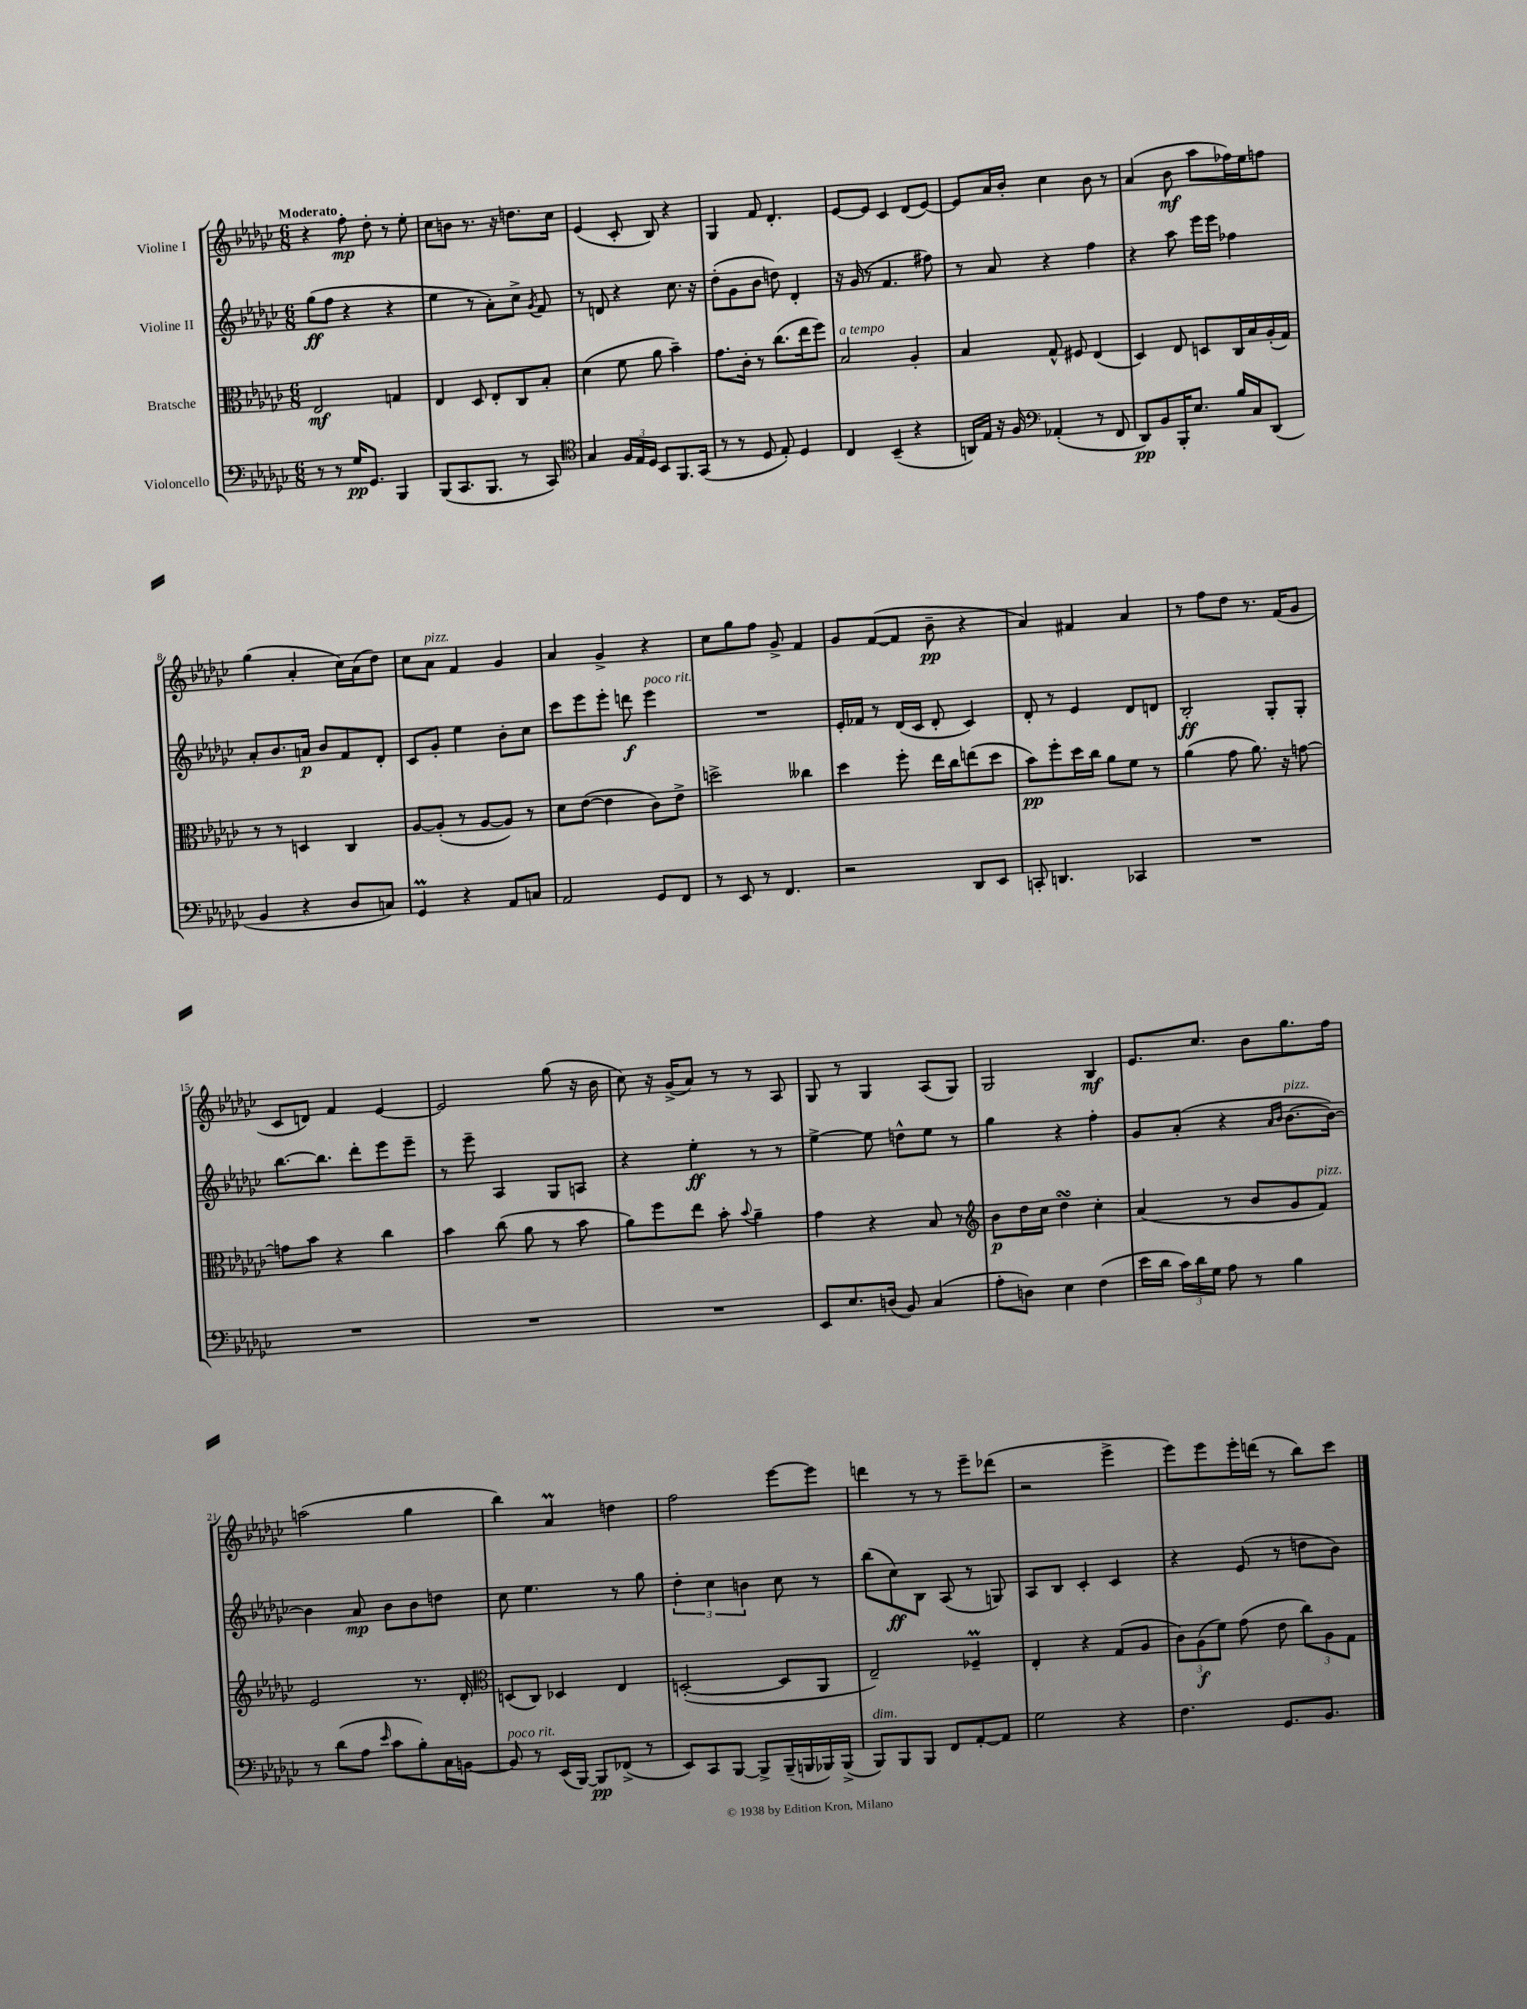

**kern	**kern	**kern	**kern
*staff4	*staff3	*staff2	*staff1
*clefF4	*clefC3	*clefG2	*clefG2
*k[b-e-a-d-g-c-]	*k[b-e-a-d-g-c-]	*k[b-e-a-d-g-c-]	*k[b-e-a-d-g-c-]
*M6/8	*M6/8	*M6/8	*M6/8
8r	2E-	(8gg-	4r
8r	.	8ff	.
16G-	.	4r	8ff'
8.GG-	.	.	.
.	.	.	8dd-'
4BBB-	4G	4r	8r
.	.	.	8ee-'
=	=	=	=
(8BBB-	4E-	4ee-	8cc-
8.CC-	.	.	8b
.	8D-	8r	8.r
8.BBB-	.	.	.
.	8E-'	8a-')	.
.	.	.	16r
8r	8C-	8cc-^	8.dd
.	.	8qg-	.
8CC-)	8B-'	8f	.
.	.	.	16cc-
=	=	=	=
*clefC4	*	*	*
4G-	(4d-	8r	(4e-
.	.	8d	.
24F	8f	4r	8c-'
24E-	.	.	.
24D-	.	.	.
8BB-	8a-	.	8B-)
8.FF	4b-~)	8.cc-	4r
(16GG-	.	16r	.
=	=	=	=
8r	8.g-	(8dd-'	4G-
8r	.	8g-	.
.	16c-'	.	.
8D-	8r	8b-	8f
8E-')	(8.cc-	8dd)	4.d-'
4D-	.	4d-'	.
.	16ee-	.	.
.	8ff)	.	.
=	=	=	=
4C-	2B-	16r	[8e-
.	.	(16g-	.
.	.	8r	8e-]
(4BB-~	.	4.f	4c-
4r	4A-'	.	(8d-
.	.	8ff#)	[8e-)
=	=	=	=
16AA)	4B-	8r	8e-]
16E-	.	.	.
16r	.	8a-	16a-
16F	.	.	16b-'
*clefF4	*	*	*
(4AA-'	8G-^^	4r	4cc-
.	8F#	.	.
8r	(4E-	4ff	8b-
8FF	.	.	8r
=	=	=	=
8DD-)	4D-)	4r	(4a-
8BB-	.	.	.
16BBB-'	8E-	8aa-	8b-
8.E-	.	.	.
.	8D	16eee-	8aa-
.	.	16eee-	.
16B-	16C-	4ff-	16ff-)
16C-	16B-	.	16ee-
(8DD-	(16A-'	.	8ff
.	16G-)	.	.
=	=	=	=
4BB-	8r	8a-'	(4gg-
.	8r	8.b-	.
4r	4D	.	4a-'
.	.	16a	.
.	.	8b-	.
8D-	4C-	8f	16cc-)
.	.	.	(16a-
8C)	.	8d-'	8dd-)
=	=	=	=
4GG-	[8A-	8c-	8cc-
.	(8A-']	8g-'	8a-
4r	8r	4ee-	4f
.	[8A-	.	.
8AA-	8A-])	8b-'	4g-
8C	8r	8cc-	.
=	=	=	=
2AA-	8d-	8ccc-	4a-
.	([8e-	8eee-	.
.	4e-]	8eee-'	4g-^
.	.	8ddd	.
8GG-	8c-)	4eee-	4r
8FF	8e-^	.	.
=	=	=	=
8r	2dd^	2.r	8cc-
8EE-	.	.	8gg-
8r	.	.	8ff
4.FF	.	.	8g-^
.	4cc--	.	4f
=	=	=	=
2r	4dd-	16e-'	8g-
.	.	16f-	.
.	.	8r	([8f
.	8ff'	(16d-	8f]
.	.	16c-	.
.	16ee-	8d-'	8b-~
.	16cc-	.	.
8DD-	(8ee	4c-)	4r
8EE-	8dd-	.	.
=	=	=	=
8CC'	8b-)	8d-'	4a-)
4.DD	8ff'	8r	.
.	16dd-	4e-	4f#
.	16cc-	.	.
.	8a-	.	.
4CC-	8f	8d-	4a-
.	8r	8d	.
=	=	=	=
2.r	(4a-	2B-'	8r
.	.	.	8ff
.	8g-	.	8dd-
.	8.a-)	.	8.r
.	.	8G-'	.
.	16r	.	(16f
.	[8g	8G-'	8g-
=	=	=	=
2.r	8g]	[8.bb-	8c-
.	8b-	.	8d)
.	.	8.bb-]	.
.	4r	.	4f
.	.	8ddd-'	.
.	4cc-	8eee-	[4e-
.	.	8eee-~	.
=	=	=	=
2.r	4b-	8r	2e-]
.	.	8eee-~	.
.	(8cc-	4A-	.
.	8a-	.	.
.	8r	8G-	(8gg-
.	8b-	8A	16r
.	.	.	16b-
=	=	=	=
2.r	8a-)	4r	8cc-)
.	8ff	.	16r
.	.	.	(16g-^
.	8ee-	4ee-'	8a-)
.	8b-'	.	8r
.	8qqb-	.	.
.	4a-~	8r	8r
.	.	8r	8A-
=	=	=	=
8EE-	4g-	[4ee-^	8G-
8.E-	.	.	8r
.	4r	8ee-]	4G-
(16D	.	.	.
8BB-)	.	8dd^^	.
(4C-	8B-	8ee-	(8A-
.	8r	8r	8G-)
=	=	=	=
*	*clefG2	*	*
8A-'	8b-	4gg-	2G-
8D)	16dd-	.	.
.	16cc-	.	.
4E-	4dd-	4r	.
(4F	4cc-'	4ff'	4B-
=	=	=	=
16e-	(4a-	8g-	8.e-
16d-	.	.	.
24c-)	.	(8a-'	.
24d-	.	.	.
.	.	.	8.cc-
24G-	.	.	.
8A-	8r	4r	.
8r	8b-	.	8b-
.	.	16qqa-	.
.	.	16qqb-	.
4B-	8g-	[8.b-	8.gg-
.	8f)	.	.
.	.	16b-_)	16ff
=	=	=	=
8r	2e-	4b-]	(2aa
(8d-	.	.	.
8A-	.	8a-	.
16qqe-	.	.	.
8c-	.	8b-	.
8B-')	8.r	8b-	4gg-
16C-	.	8dd	.
[16BB	16d-'	.	.
=	=	=	=
*	*clefC3	*	*
8BB]	(8D	8cc-	4bb-)
8r	8C-)	4.ee-	.
(16EE-	4D-	.	4a-
[16BBB-)	.	.	.
8BBB-]	.	.	.
(8FF-^	4E-	8r	4dd
8r	.	8gg-	.
=	=	=	=
8EE-)	([2D'	6dd-'	2ff
8CC-	.	.	.
.	.	6cc-	.
[8BBB-	.	.	.
.	.	6b	.
8BBB-^]	.	.	.
(16BBB-~	8D]	8cc-	[8eee-
16BBB	.	.	.
16BBB-)	8AA-	8r	8eee-]
(16BBB-^	.	.	.
=	=	=	=
8BBB-)	2E-~)	(8bb-	4ddd
8BBB-	.	8cc-)	.
8BBB-	.	8B-	8r
8FF	.	(8A-	8r
[8AA-'	4F-~	8r	8eee-~
8AA-]	.	8G)	(8ddd-
=	=	=	=
2G-	4E-'	8A-	2r
.	.	8B-	.
.	4r	4c-'	.
4r	(8G-	4c-	4eee-^
.	8A-	.	.
=	=	=	=
4.F	12c-)	4r	8eee-)
.	(12A-	.	.
.	.	.	8eee-
.	12f)	.	.
.	(8g-	(8e-	16eee-'
.	.	.	(16ddd
8.GG-	8e-	8r	8r
.	12cc-)	8dd	8bb-)
8.BB-	.	.	.
.	12A-	.	.
.	.	8b-)	8ccc-
.	12G-	.	.
==	==	==	==
*-	*-	*-	*-
